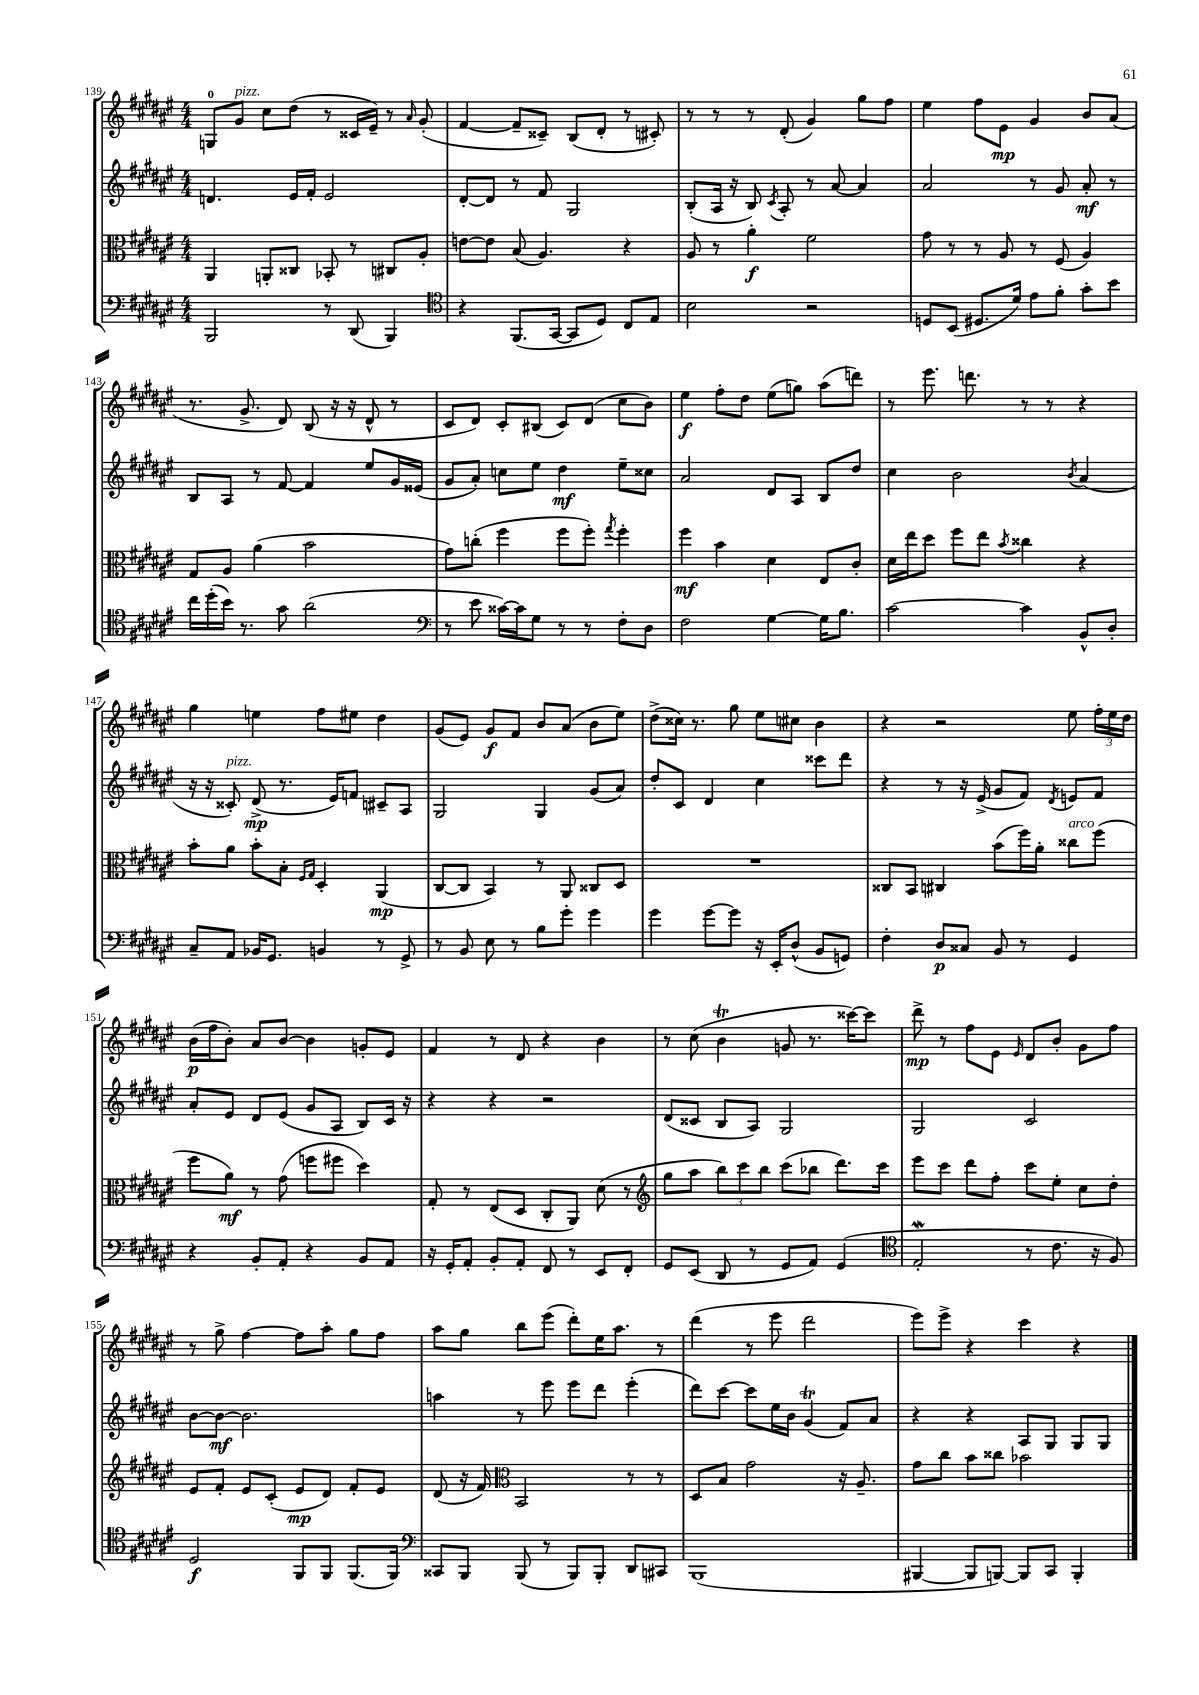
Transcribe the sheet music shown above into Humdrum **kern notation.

**kern	**kern	**kern	**kern
*staff4	*staff3	*staff2	*staff1
*clefF4	*clefC3	*clefG2	*clefG2
*k[f#c#g#d#a#e#]	*k[f#c#g#d#a#e#]	*k[f#c#g#d#a#e#]	*k[f#c#g#d#a#e#]
*M4/4	*M4/4	*M4/4	*M4/4
2BBB	4AA#	4.d	8G
.	.	.	8g#
.	8AA'	.	8cc#
.	8C##	16e#	(8dd#
.	.	16f#'	.
8r	8BB-'	2e#	8r
(8DD#	8r	.	16c##
.	.	.	16e#~)
4BBB)	8C#	.	8r
.	.	.	16qqa#
.	8A#'	.	(8g#'
=	=	=	=
*clefC4	*	*	*
4r	[8e	[8d#'	[4f#
.	8e]	8d#]	.
(8.FF#	(8B	8r	8f#~]
.	4.A#)	8f#	8c##~)
[16GG#	.	.	.
8GG#]	.	2G#	(8B
8D#)	.	.	8d#'
8C#	4r	.	8r
8E#	.	.	8c#')
=	=	=	=
2B	8A#	(8B'	8r
.	8r	16A#	8r
.	.	16r	.
.	4a#'	8B)	8r
.	.	8qc#	.
.	.	8A#'	(8d#'
2r	2f#	8r	4g#)
.	.	[8a#	.
.	.	4a#]	8gg#
.	.	.	8ff#
=	=	=	=
8D	8g#	2a#	4ee#
(8BB	8r	.	.
8.D#	8r	.	8ff#
.	8A#	.	8e#
16d#)	.	.	.
8e#	8r	8r	4g#
8f#'	(8F#	8g#	.
8g#'	4A#)	8a#'	8b
8b	.	8r	(8a#
=	=	=	=
16cc#	8G#	8B	8.r
(16dd#'	.	.	.
16b)	8A#	8A#	.
8.r	.	.	8.g#^
.	(4a#	8r	.
8g#	.	[8f#	8d#)
(2a#	2b	4f#]	(8B
.	.	.	16r
.	.	.	16r
.	.	8ee#	8d#^^
.	.	16g#	8r
.	.	(16e##	.
=	=	=	=
*clefF4	*	*	*
8r	8g#)	8g#	8c#
8e#	(8cc'	8a#')	8d#)
[16c##)	4ff#	8cc	8c#'
16c##]	.	.	.
8G#	.	8ee#	(8B#
8r	8ff#	4dd#	8c#)
8r	8ff#')	.	(8d#
.	8qgg#	.	.
8F#'	4ff#'	8ee#~	8cc#
8D#	.	8cc##	8b)
=	=	=	=
2F#	4ff#	2a#	4ee#
.	4b	.	8ff#'
.	.	.	8dd#
[4G#	4d#	8d#	(8ee#
.	.	8A#	8gg)
16G#]	8E#	8B	(8aa#
8.B	.	.	.
.	8c#'	8dd#	8ddd)
=	=	=	=
[2c#	16d#	4cc#	8r
.	16ee#	.	.
.	8dd#	.	8.eee#
.	8ff#	2b	.
.	.	.	8.ddd
.	8ee#	.	.
.	8qb	.	.
4c#]	4cc##	.	8r
.	.	.	8r
.	.	8qb	.
8BB^^	4r	(4a#	4r
8D#'	.	.	.
=	=	=	=
8C#~	8b'	16r	4gg#
.	.	16r	.
8AA#	8a#	8c##')	.
16BB-	8b'	(8d#^	4ee
8.GG#	.	.	.
.	8B'	8.r	.
.	16qqF#	.	.
.	16qqG#	.	.
4BB	4D#'	.	8ff#
.	.	16e#)	.
.	.	8f	8ee#
8r	(4AA#	8c#~	4dd#
8GG#^	.	8A#	.
=	=	=	=
8r	[8C#	2G#	(8g#
8BB	8C#]	.	8e#)
8E#	4BB)	.	8g#
8r	.	.	8f#
8B	8r	4G#	8b
8g#'	8AA#	.	(8a#
4g#	8C##	(8g#	8b
.	8D#	8a#)	8ee#)
=	=	=	=
4g#	1r	8dd#'	(8dd#^
.	.	8c#	16cc##)
.	.	.	8.r
[8g#	.	4d#	.
8g#]	.	.	8gg#
16r	.	4cc#	8ee#
16EE#'	.	.	.
(8D#^^	.	.	8cc#
8BB	.	8ccc##	4b
8GG)	.	8ddd#	.
=	=	=	=
4F#'	8C##	4r	4r
.	8BB	.	.
8D#	4C#	8r	2r
8C##	.	16r	.
.	.	(16e#^	.
8BB	(8b	8g#	.
8r	16ff#)	8f#)	.
.	16a#'	.	.
.	.	8qd#	.
4GG#	8cc##	8e	8ee#
.	(8ff#	8f#	24ff#'
.	.	.	24ee#
.	.	.	24dd#
=	=	=	=
4r	8ff#	8a#'	(16b
.	.	.	16ff#
.	8a#)	8e#	8b')
8BB'	8r	8d#	8a#
8AA#'	(8g#	(8e#	[8b
4r	8ff	8g#	4b]
.	8ff#	8A#	.
8BB	4dd#)	8B)	8g'
8AA#	.	16c#	8e#
.	.	16r	.
=	=	=	=
16r	8G#'	4r	4f#
16GG#'	.	.	.
8AA#'	8r	.	.
8BB'	(8E#	4r	8r
8AA#'	8D#	.	8d#
8FF#	8C#'	2r	4r
8r	8AA#)	.	.
8EE#	(8d#	.	4b
8FF#'	8r	.	.
=	=	=	=
*	*clefG2	*	*
8GG#	8gg#	(8d#	8r
(8EE#	8aa#	8c##	(8cc#
8DD#	12bb)	8B	4b
.	12ccc#	.	.
8r	.	8A#)	.
.	12bb	.	.
8GG#	(8ccc#	2G#	8g
8AA#)	8bb-	.	8.r
(4GG#	8.ddd#)	.	.
.	.	.	[16ccc##)
.	.	.	8ccc##]
.	16ccc#	.	.
=	=	=	=
*clefC4	*	*	*
2E#'	8eee#	2G#	8ddd#^
.	8ccc#	.	8r
.	8ddd#	.	8ff#
.	8ff#'	.	8e#
.	.	.	16qqe#
8r	8ccc#	2c#	8d#
8.c#	8ee#'	.	8b'
.	8cc#	.	8g#
16r	.	.	.
8F#)	8dd#'	.	8ff#
=	=	=	=
2D#	8e#	[8b	8r
.	8f#'	8b_	8gg#^
.	8e#	2.b]	[4ff#
.	(8c#'	.	.
8FF#	8e#	.	8ff#]
8FF#	8d#)	.	8aa#'
(8.FF#	8f#'	.	8gg#
.	8e#	.	8ff#
16FF#)	.	.	.
=	=	=	=
*clefF4	*	*	*
8CC##	(8d#	4aa	8aa#
8BBB	16r	.	8gg#
.	16f#)	.	.
*	*clefC3	*	*
(8BBB	2BB	8r	8bb
8r	.	8eee#	(8eee#
8BBB)	.	8eee#	8ddd#')
8BBB'	.	8ddd#	16ee#
.	.	.	8.aa#
8DD#	8r	(4eee#'	.
8CC#	8r	.	8r
=	=	=	=
(1BBB	8D#	8ddd#)	(4ddd#
.	8B	[8ccc#	.
.	2g#	8ccc#]	8r
.	.	16ee#	8eee#
.	.	16b	.
.	.	(4g#	2ddd#
.	16r	8f#)	.
.	8.A#~	.	.
.	.	8a#	.
=	=	=	=
[4BBB#	8g#	4r	8eee#)
.	8cc#	.	8eee#^
8BBB#]	8b	4r	4r
[8BBB)	8cc##	.	.
8BBB]	2b-	8A#	4ccc#
8CC#	.	8G#	.
4BBB'	.	8G#	4r
.	.	8G#	.
==	==	==	==
*-	*-	*-	*-
